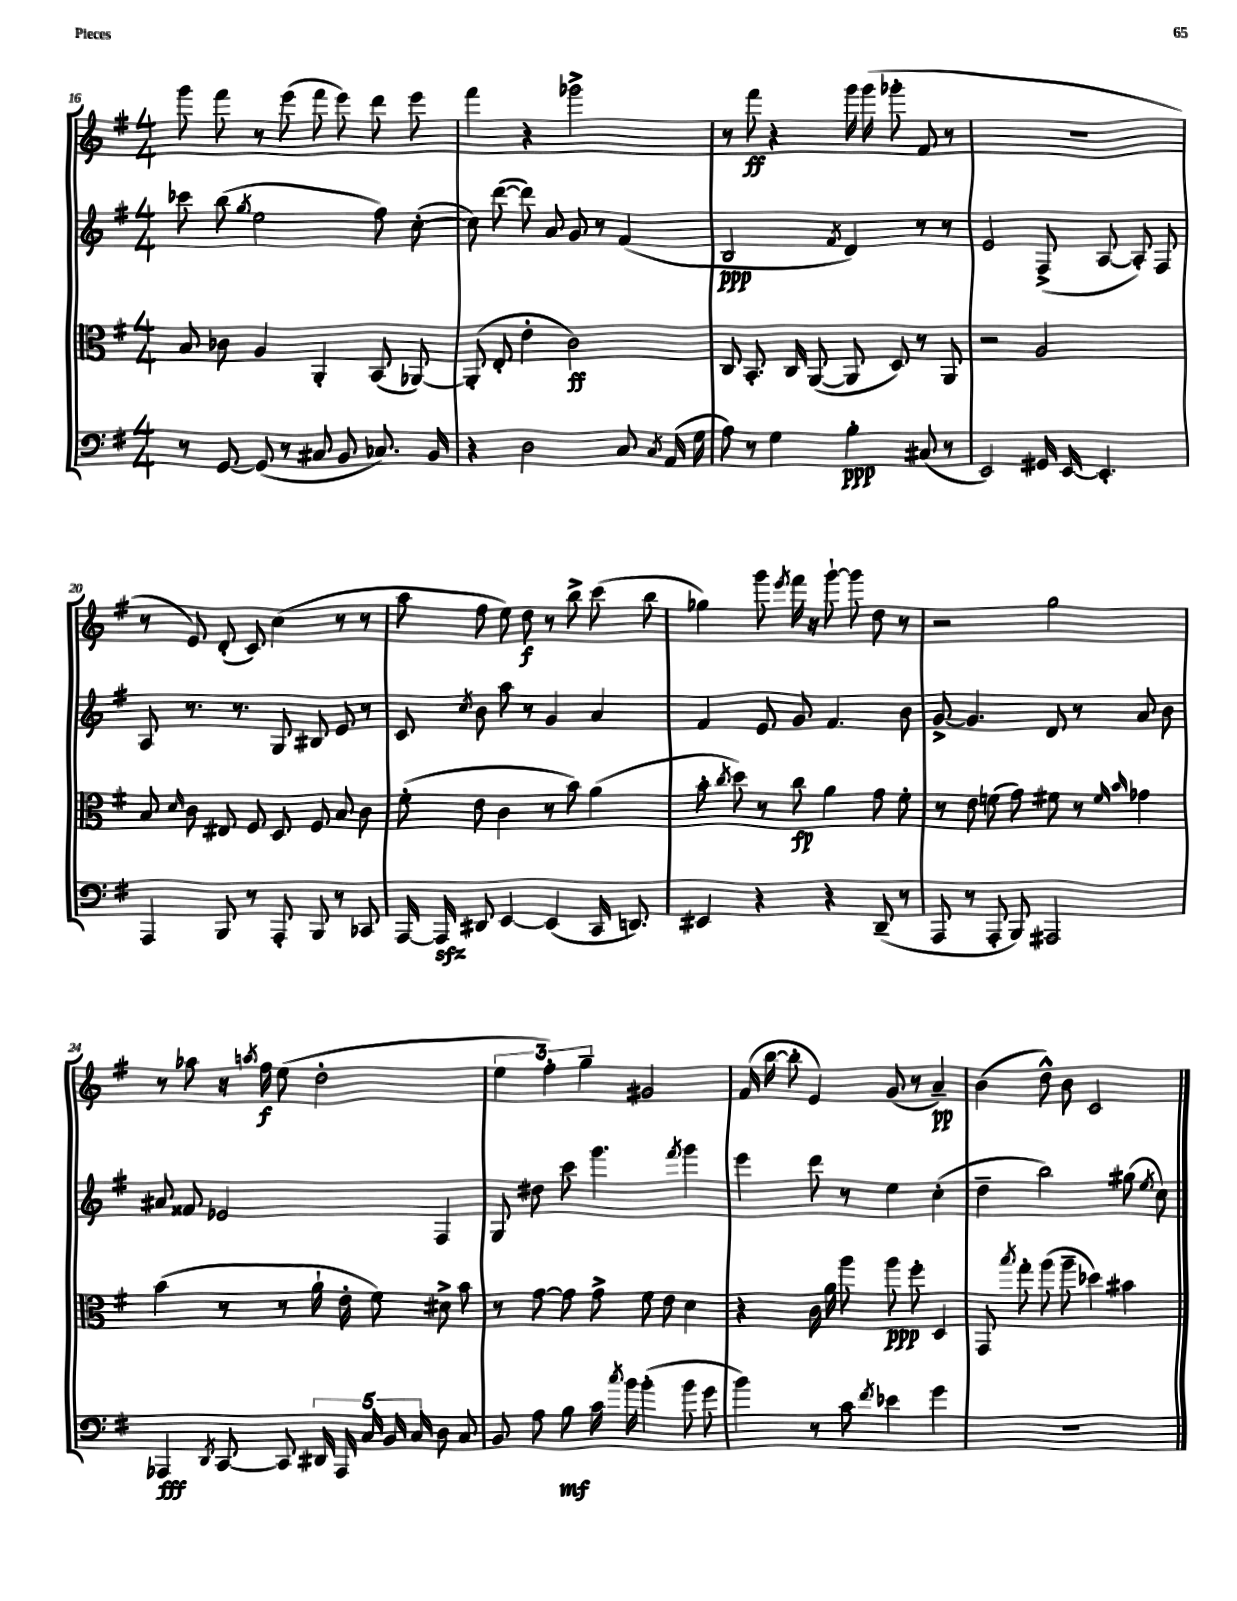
<<
\new StaffGroup <<
\new Staff = "s0" {
    \clef treble \key g \major \numericTimeSignature \time 4/4
    \autoBeamOff g'''8 fis'''8 r8 e'''8( fis'''8 e'''8) d'''8 e'''8 |
    fis'''4 r4 ges'''2-> |
    r8 fis'''8\ff r4 g'''16 g'''16( ges'''8-. fis'8 r8 |
    R1 |
    r8 e'8) d'8-.( c'8) c''4( r8 r8 |
    a''8 fis''8 e''8) d''8\f r8 b''8-> c'''8( b''8 |
    ges''4) g'''8 \acciaccatura { e'''8 } fis'''16 r16 g'''8~-! g'''8 d''8 r8 |
    r2 g''2 |
    r8 aes''8 r16 \acciaccatura { a''8 } fis''16\f e''8( d''2-. |
    \tuplet 3/2 { e''4 fis''4-.) g''4-- } gis'2 |
    fis'16( b''16~ b''8-. e'4) g'8( r8 a'4--\pp) |
    b'4( d''8-^) b'8 c'2 \bar "|." |
}
\new Staff = "s1" {
    \clef treble \key g \major \numericTimeSignature \time 4/4
    \autoBeamOff ces'''8 b''8( \acciaccatura { g''8 } e''2 fis''8) c''8~-.( |
    c''8) d'''8~( d'''8) a'8 g'8 r8 fis'4( |
    b2\ppp \acciaccatura { fis'8 } d'4) r8 r8 |
    e'2 fis8->( a8~ a8-.) fis8 |
    a8 r8. r8. g8 bis8 e'8 r8 |
    c'8 \acciaccatura { c''8 } b'8 a''8 r8 g'4 a'4 |
    fis'4 e'8 g'8 fis'4. b'8 |
    g'8~-> g'4. d'8 r8 a'8 b'8 |
    ais'8 fisis'8 ees'2 fis4 |
    g8 dis''8 c'''8 g'''4. \acciaccatura { fis'''8 } g'''4 |
    e'''4 d'''8 r8 e''4 c''4-.( |
    d''4-- b''2) gis''8( \acciaccatura { e''8 } c''8) \bar "|." |
}
\new Staff = "s2" {
    \clef alto \key g \major \numericTimeSignature \time 4/4
    \autoBeamOff b8 ces'8 a4 a,4-. b,8( aes,8~) |
    aes,8-.( e8-. e'4-. c'2\ff) |
    c8 b,8.-. c16 a,8~( a,8 d8) r8 a,8 |
    r2 a2 |
    b8 \grace { d'16 } c'8 eis8 fis8 d8 fis8 b8 c'8 |
    fis'8-.( e'8 c'4 r8 b'8) a'4( |
    b'8-. \acciaccatura { c''8 } d''8) r8 c''8\fp a'4 g'8 fis'8-. |
    r8 e'8 f'8( g'8) fis'8 r8 \grace { fis'16 b'16 } ges'4 |
    b'4( r8 r8 a'16-! e'16-. fis'8) dis'8-> b'8 |
    r8 g'8~ g'8 g'8-> fis'8 e'8 d'4 |
    r4 c'16 a'16 a''8 a''8\ppp fis''8-. d4 |
    g,8 \acciaccatura { b''8 } g''8-. a''8( a''8-- des''4) bis'4 \bar "|." |
}
\new Staff = "s3" {
    \clef bass \key g \major \numericTimeSignature \time 4/4
    \autoBeamOff r8 g,8~ g,8( r8 cis8 b,8 ces8.) b,16 |
    r4 d2 c8 \acciaccatura { c8 } a,16( g16 |
    a8) r8 g4 b4-.\ppp cis8( r8 |
    e,2) gis,16 e,16~ e,4.-. |
    a,,4 b,,8 r8 a,,8-. b,,8 r8 ces,8 |
    a,,16~ a,,16\sfz dis,8 e,4~ e,4( c,16 d,8.) |
    eis,4 r4 r4 d,8--( r8 |
    a,,8 r8 a,,8-. b,,8) ais,,2 |
    aes,,4\fff \acciaccatura { d,8 } c,8~ c,8 \tuplet 5/4 { dis,16 aes,,16 c16 b,16 c16 } d8 c8 |
    b,8 a8 b8\mf c'16 \acciaccatura { c''8 } b'16 b'4-.( b'8 g'8 |
    b'4) r8 c'8 \acciaccatura { fis'8 } ees'4 g'4 |
    R1 \bar "|." |
}
>>
>>
\layout { \context { \Score currentBarNumber = #16 } }
